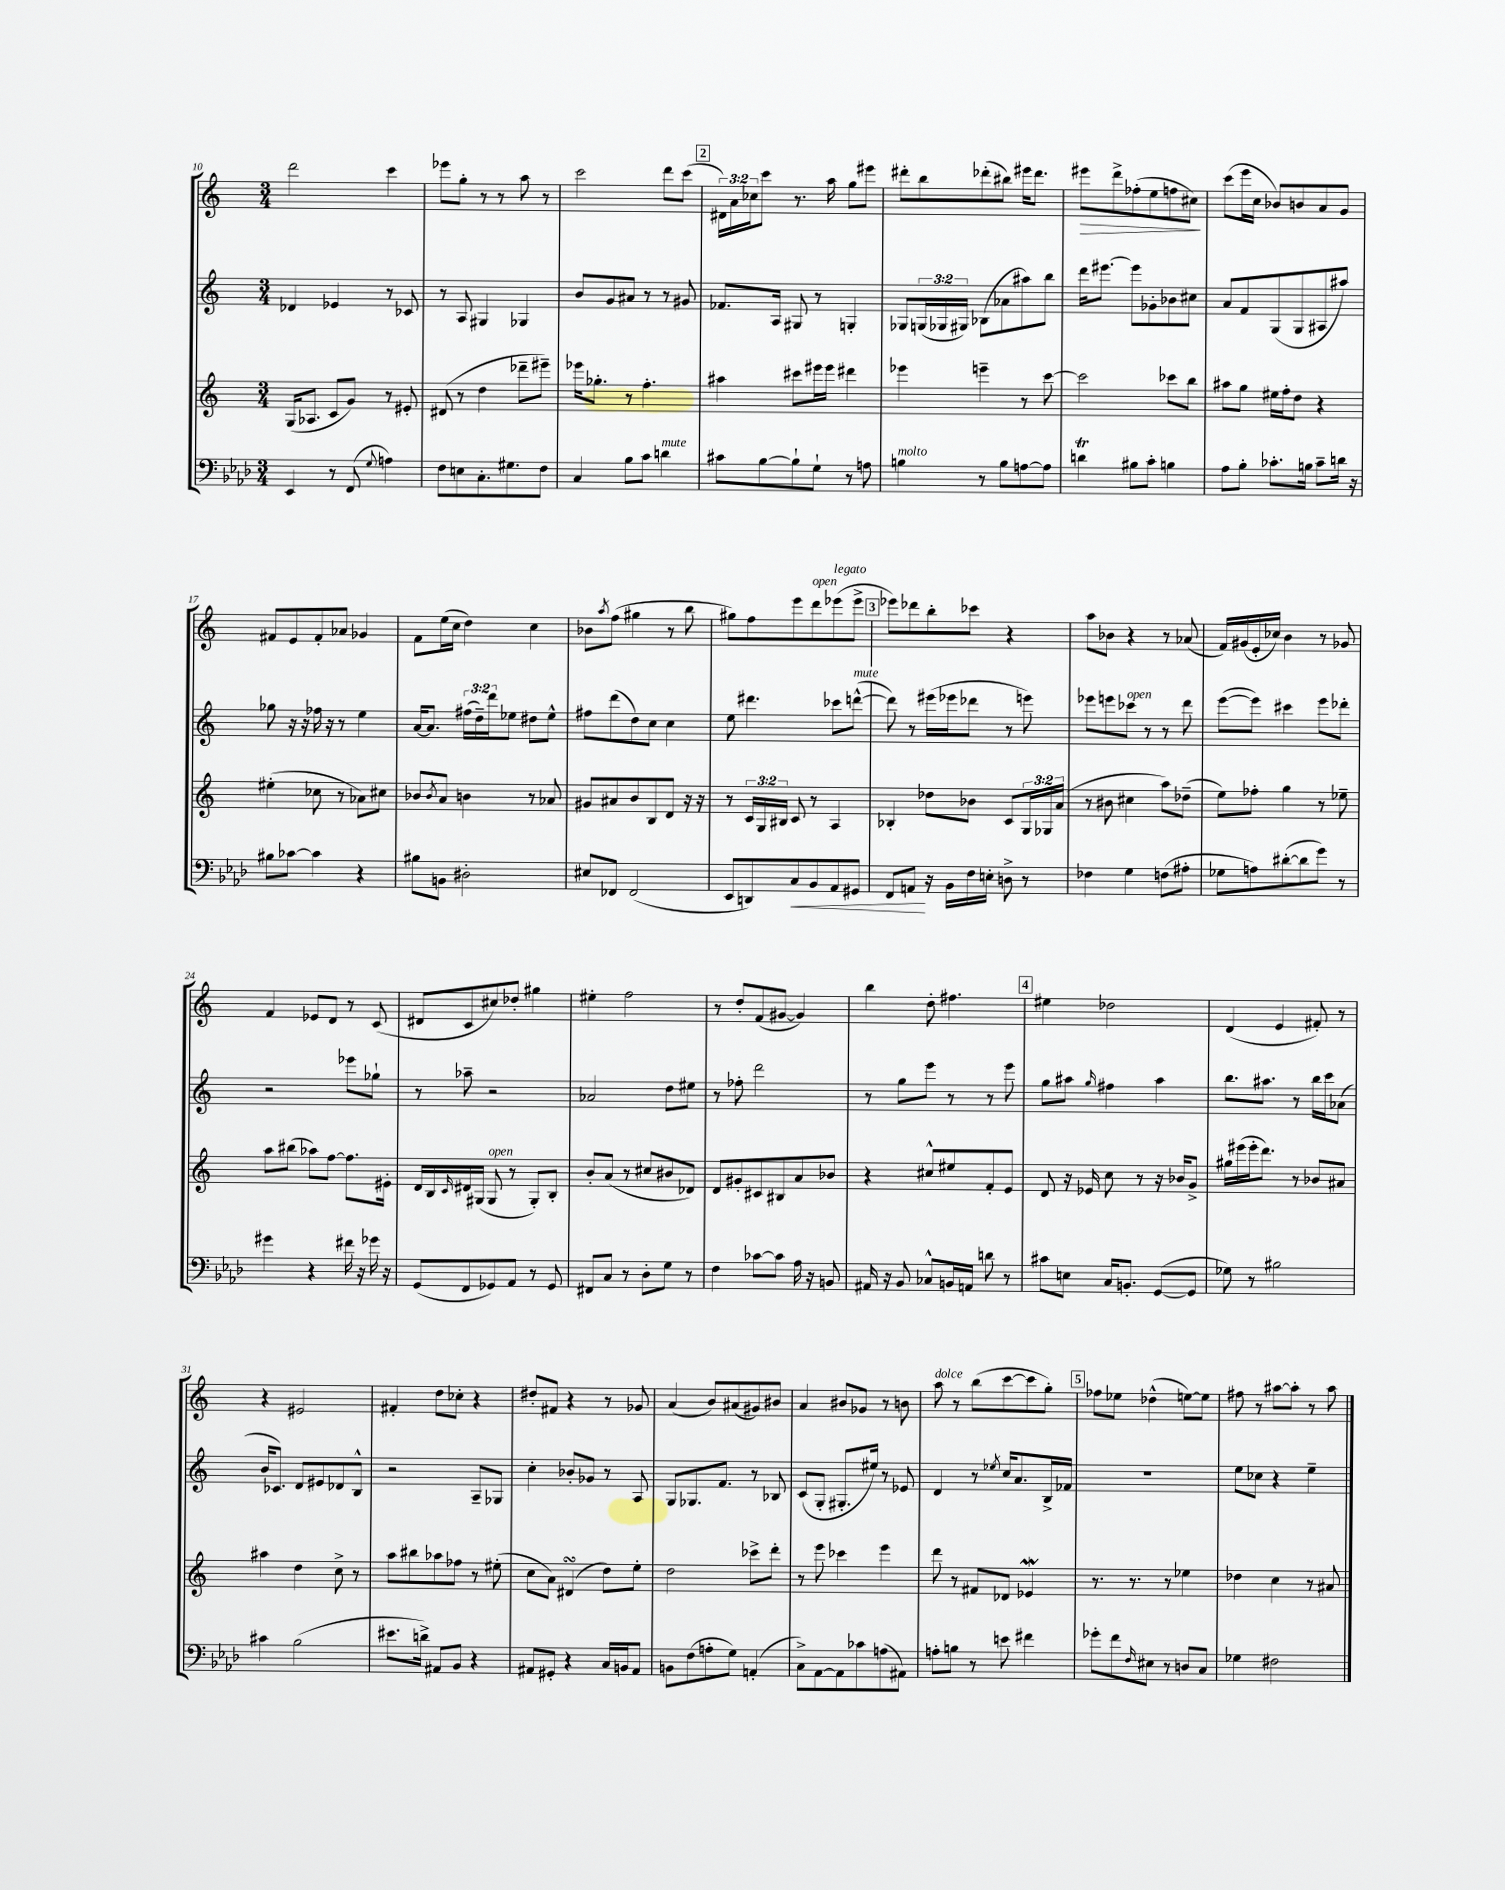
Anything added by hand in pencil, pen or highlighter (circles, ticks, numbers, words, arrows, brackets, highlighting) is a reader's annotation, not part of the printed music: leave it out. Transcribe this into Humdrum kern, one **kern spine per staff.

**kern	**kern	**kern	**kern
*staff4	*staff3	*staff2	*staff1
*clefF4	*clefG2	*clefG2	*clefG2
*k[b-e-a-d-]	*k[]	*k[]	*k[]
*M3/4	*M3/4	*M3/4	*M3/4
4EE-/	(16G/LK	4d-/	2ddd\
.	8.A-/J	.	.
8r	8c/L	4e-/	.
(8FF/	8g/J)	.	.
8qqG/	.	.	.
4A\)	8r	8r	4ccc\
.	8e#'/	8c-/	.
=	=	=	=
8F\L	(8d#/	8r	8eee-\L
8E\	8r	8A/	8gg'\J
8.C'\	4dd\	4G#/	8r
.	.	.	8r
8.G#\	.	.	.
.	8ddd-~\L	4G-/	8aa\
8F\J	8eee#~\J)	.	8r
=	=	=	=
4C/	16eee-\LK	8b/L	2ccc\
.	8.gg-'\J	.	.
.	.	8g/	.
8B-\L	8r	8a#/J	.
8c\J	4.ff'\	8r	.
4d\	.	8r	8ddd\L
.	.	8g#/	(8ccc\J
=	=	=	=
8c#\L	4aa#\	8.f-/L	24d#\LL)
.	.	.	24a\
.	.	.	24cc-\J
[8B-\	.	.	8ccc\J
.	.	16A/Jk	.
8B-`\]	8ccc#\L	8G#/	8.r
8G`\J	16eee#\L	8r	.
.	16eee#\JJ	.	16aa\
8r	4ddd#\	4G'/	8gg\L
8A\	.	.	8eee#\J
=	=	=	=
4B\	4eee-\	8G-/L	8ddd#'\L
.	.	(24G/L	8bb\
.	.	24G-/	.
.	.	24G#/JJ)	.
8r	4eee~\	(8B-\L	(8ddd-'\
8B\L	.	8a-\	8bb#\J)
[8A\	8r	8aa#\)	16eee#\LK
.	.	.	8.ddd-\J
8A\]J	[8ccc\	8bb\J	.
=	=	=	=
4d\	2ccc\]	16ddd\LK	8eee#\L
.	.	[8.eee#\J	.
.	.	.	8ddd^\
8B#\L	.	8eee#\]L	(8ff-'\
8c'\J	.	8g-'\	8ee\
4B\	8ccc-\L	8b-\	8ff\
.	8bb\J	8cc#\J	8cc#\J)
=	=	=	=
8A-\L	8aa#\L	8a/L	(8ccc\L
8B-'\J	8gg\J	8f/	16eee\L
.	.	.	16cc\JJ
8.c-'\L	16ee#\LL	(8G/	8b-/L)
.	16ff'\J	.	.
.	8dd\J	8G/	8b/
16B\Jk	.	.	.
8c-~\L	4r	8A#/	8a/
16d\Jk	.	8aa#/J)	8g/J
16r	.	.	.
=	=	=	=
8B#\L	(4ee#'\	8gg-\	8f#/L
[8c-\J	.	16r	8e/
.	.	16r	.
4c-\]	8cc-\	16ff-\	8f#'/
.	.	16r	.
.	8r	8r	8a-/J
4r	8a-\L)	4ee\	4g-/
.	8cc#\J	.	.
=	=	=	=
8B#\L	8b-/L	[16a/LK	8f\L
.	.	8.a/]J	.
.	8qb-/	.	.
8BB\J	8a/J	.	(16ee\L
.	.	.	16cc\JJ
2D#'\	4b\	(24ff#\LL	4dd\)
.	.	24dd~\)	.
.	.	24ddd\J	.
.	.	8ee-\J	.
.	8r	8dd#\L	4cc\
.	8a-/	8ee-^^\J	.
=	=	=	=
8E#/L	8g#/L	8ff#\L	8b-\L
.	.	.	8qaa/
8FF-/J	8a#/	(8ddd\	(8ff\J
(2FF-/	8b/	8dd\)	4gg#\
.	8B/	8cc\J	.
.	8d/J	4cc\	8r
.	16r	.	8bb\
.	16r	.	.
=	=	=	=
8EE-/L	8r	8ee\	8gg#\L)
8DD/)	24c/LL	4.ddd#\	8ff\
.	24G/	.	.
.	24B#/JJ	.	.
8C/	8c/	.	8eee\
8BB-/	8r	.	8ddd\
8AA-/	4A/	8ccc-\L	(8eee-\
8GG#/J	.	([8ddd^^\J	8eee-^\J
=	=	=	=
8FF/L	4B-'/	8ddd\])	8eee-\L)
8AA/J	.	8r	8ddd-\
16r	8dd-\L	(16eee#\LL	8bb'\
16BB-\LL	.	16eee-\J	.
16F\	8b-\J	8ddd-\J	8ccc-\J
16E'\JJ	.	.	.
8D^\	8c/L	8r	4r
8r	24G/L	8eee\)	.
.	24G-/	.	.
.	(24a/JJ	.	.
=	=	=	=
4F-\	8r	8eee-\L	8aa\L
.	8b#\	8eee\	8b-\J
4G\	4cc#\	8ccc-\J	4r
.	.	8r	.
(8F\L	8aa\L)	8r	8r
8A#'\J	(8dd-~\J	8ddd\	(8a-/
=	=	=	=
8G-\L	8ee\L)	([8eee\L	16f/LL)
.	.	.	(16g#/
8A\)	8ff-'\J	8eee\]J)	16e'/
.	.	.	16cc-/JJ)
([8d#'\	4gg\	4ccc#\	4b\
8d#\]	.	.	.
8g\J)	8r	8eee\L	8r
8r	8ee-~\	8ddd-'\J	8g-/
=	=	=	=
4g#\	8aa\L	2r	4f/
.	(8bb#\J	.	.
4r	8aa-\L)	.	8e-/L
.	[8ff\J	.	8d/J
16f#\	8.ff\]L	8eee-\L	8r
16r	.	.	.
16g-\	.	8gg-`\J	(8c/
16r	16e#'\Jk	.	.
=	=	=	=
(8GG/L	16d/LL	8r	8d#/L
.	16B/	.	.
.	16qqc/	.	.
8FF/	16d#/	8aa-~\	8c/
.	(16G#/JJ	.	.
8GG-/)	8G#/	2r	8cc#/)
8AA-/J	8r	.	8dd-'/J
8r	8G#'/L)	.	4gg#\
8GG-/	8B'/J	.	.
=	=	=	=
8FF#/L	8b'/L	2a-/	4ee#'\
8C/J	(8a/J	.	.
8r	8r	.	2ff\
8D-'\L	8cc#/L	.	.
8G\J	8b#/	8dd\L	.
8r	8d-/J)	8ee#\J	.
=	=	=	=
4F\	8d/L	8r	8r
.	8g#'/	8ff-'\	8dd'/L
[8c-\L	8c#/	2ddd\	(8f/
8c-\]J	8B#/	.	[8g#/J
16A-\	8a/	.	4g#/])
16r	.	.	.
8BB/	8b-/J	.	.
=	=	=	=
16AA#/	4r	8r	4bb\
16r	.	.	.
8BB-/	.	8gg\L	.
8C-^^/L	8cc#^^/L	8eee\J	8dd'\
16BB/L	8ee#/	8r	4.ff#\
16AA/JJ	.	.	.
8d\	8f'/	8r	.
8r	8e/J	8eee\	.
=	=	=	=
8c#\L	8d/	8gg\L	4ee#\
8E\J	16r	8aa#\J	.
.	16e-/	.	.
.	.	16qqgg/	.
16C/LK	8cc\	4ff#\	2dd-\
8.BB'/J	.	.	.
.	8r	.	.
([8GG/L	16r	4aa#\	.
.	16b-/LK	.	.
8GG/]J	8g^/J	.	.
=	=	=	=
8G-\)	16gg#\LL	8.bb\L	(4d/
.	(16eee#\	.	.
8r	16eee#'\J	.	.
.	8.ddd\J)	8.aa#\J	.
2B#\	.	.	4e/
.	8r	8r	.
.	8b-/L	16bb\LL	8f#'/)
.	.	16ccc\J	.
.	8a#/J	(8a-\J	8r
=	=	=	=
4c#\	4aa#\	16b/LK	4r
.	.	8.c-/J)	.
(2B-\	4dd\	8d/L	2e#/
.	.	8e#/	.
.	8cc^\	8d-/	.
.	8r	8B^^/J	.
=	=	=	=
8.e#\L	8aa\L	2r	4f#'/
.	8bb#\	.	.
16d^\Jk)	.	.	.
8AA#/L	8aa-\	.	8dd\L
8BB-/J	8ff-\J	.	8cc-'\J
4r	8r	8A~/L	4r
.	(8ee#'\	8G-/J	.
=	=	=	=
8AA#/L	8cc\L	4cc'\	8dd#'/L
8GG#'/J	8a\J)	.	8f#/J
4r	(4d#/	8b-'/L	4r
.	.	8g-/J	.
16C/LL	8dd\L)	8r	8r
16BB/J	.	.	.
8AA#/J	8ee'\J	8A/	8g-/
=	=	=	=
8BB\L	2dd\	8G/L	(4a/
(8F\	.	8.G-/	.
8A'\	.	.	8b/L)
.	.	8.f/J	.
8G\J)	.	.	(8a#/
(4AA'/	8ccc-^\L	8r	8g#/)
.	8ddd'\J	8B-/	8b#/J
=	=	=	=
8C^\L)	8r	(8c/L	4a/
[8AA-\	8eee\	8G'/J	.
8AA-\]	4ccc-\	8.G#'/L	8b#/L
8c-\	.	.	8g-/J
.	.	16ee#/Jk)	.
(8A\	4eee\	8r	8r
8AA#\J)	.	8e-/	8b\
=	=	=	=
8A'\L	8ddd\	4d/	8aa\
8B\J	8r	.	8r
8r	8f#/L	8r	(8bb\L
.	.	8qee-/	.
8e\	8d-/J	16cc/LK	[8ccc\
.	.	8.a/	.
4f#\	4e-/	.	8ccc\]
.	.	16B^/L	8gg'\J)
.	.	16f-/JJ	.
=	=	=	=
8g-'\L	8.r	2.r	8ff-\L
8f\	.	.	8ee-\J
.	8.r	.	.
16qqF/	.	.	.
8E#\J	.	.	(4dd-^^\
8r	8r	.	.
8D/L	4ee-\	.	[8ee\L)
8C/J	.	.	8ee\]J
=	=	=	=
4G-\	4dd-\	8ee\L	8ff#\
.	.	8cc-\J	8r
2F#\	4cc\	4r	[8aa#\L
.	.	.	8aa#'\]J
.	8r	4ee~\	8r
.	8a#/	.	8aa#\
==	==	==	==
*-	*-	*-	*-
